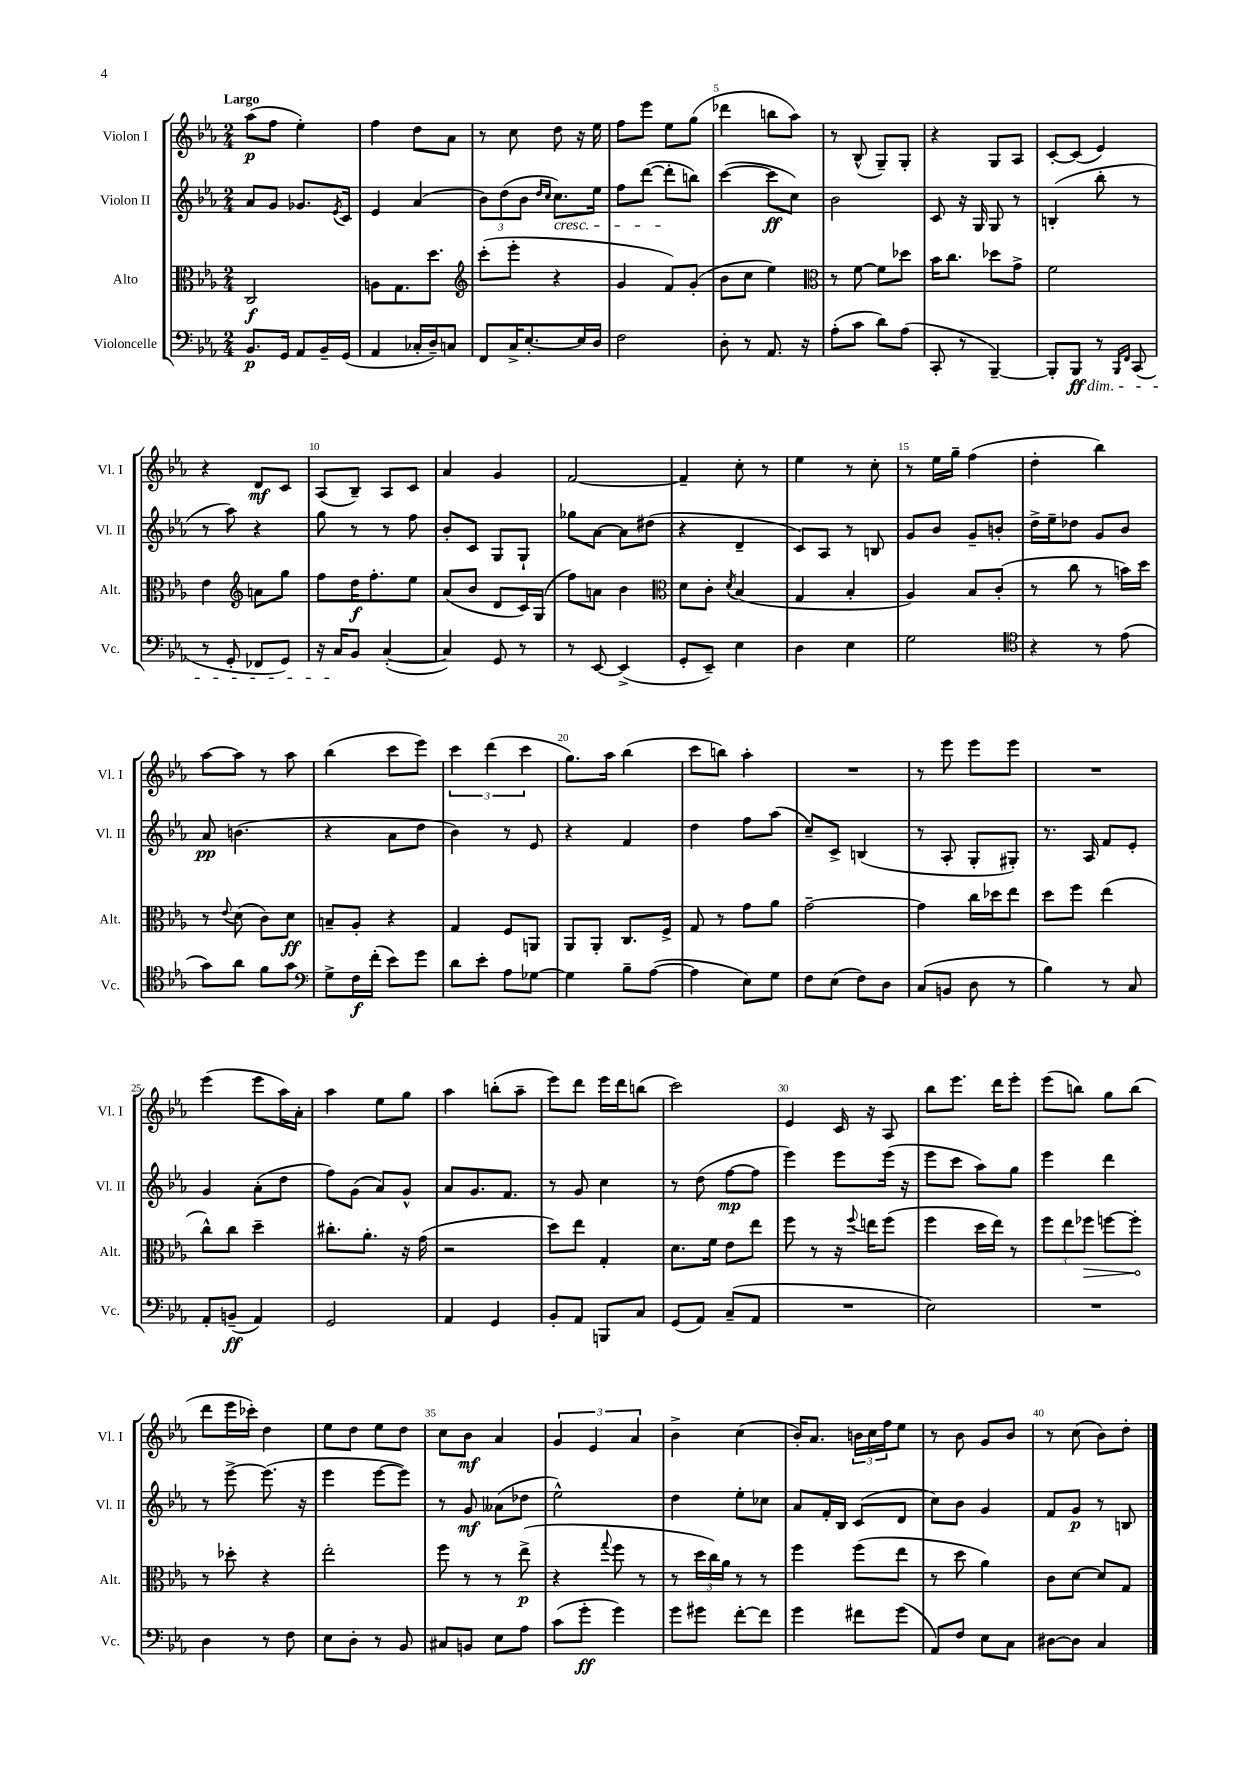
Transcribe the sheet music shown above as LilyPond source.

<<
\new StaffGroup <<
\new Staff = "s0" \with { instrumentName = "Violon I" shortInstrumentName = "Vl. I" } {
    \clef treble \key ees \major \numericTimeSignature \time 2/4 \tempo "Largo"
    aes''8\p( f''8 ees''4-.) |
    f''4 d''8 aes'8 |
    r8 c''8 d''8 r16 ees''16 |
    f''8 ees'''8 ees''8 g''8( |
    des'''4 b''8 aes''8) |
    r8 bes8-^( g8--) g8-. |
    r4 g8 aes8 |
    c'8~-. c'8( ees'4) |
    r4 d'8\mf c'8 |
    aes8( bes8--) aes8 c'8 |
    aes'4 g'4 |
    f'2~ |
    f'4-- c''8-. r8 |
    ees''4 r8 c''8-. |
    r8 ees''16 g''16-- f''4( |
    d''4-. bes''4) |
    aes''8~ aes''8 r8 aes''8 |
    bes''4( c'''8 ees'''8) |
    \tuplet 3/2 { c'''4 d'''4( c'''4 } |
    g''8.) aes''16 bes''4( |
    c'''8 b''8) aes''4-. |
    R2 |
    r8 ees'''8 ees'''8 ees'''8 |
    R2 |
    ees'''4( ees'''8 aes''16) aes'16-. |
    aes''4 ees''8 g''8 |
    aes''4 b''8-.( aes''8-- |
    ees'''8) d'''8 ees'''16 d'''16 b''8( |
    c'''2) |
    ees'4 c'16 r16 aes8 |
    bes''8 ees'''8. d'''16 ees'''8-. |
    ees'''8( b''8) g''8 b''8( |
    d'''8 ees'''16 ces'''16-.) d''4 |
    ees''8 d''8 ees''8 d''8 |
    c''8 bes'8\mf aes'4 |
    \tuplet 3/2 { g'4 ees'4 aes'4 } |
    bes'4-> c''4( |
    bes'16-.) aes'8. \tuplet 3/2 { b'16 c''16 f''16 } ees''8 |
    r8 bes'8 g'8 bes'8 |
    r8 c''8( bes'8) d''8-. \bar "|." |
}
\new Staff = "s1" \with { instrumentName = "Violon II" shortInstrumentName = "Vl. II" } {
    \clef treble \key ees \major \numericTimeSignature \time 2/4
    aes'8 g'8 ges'8. \acciaccatura { ees'8 } c'16 |
    ees'4 aes'4( |
    \tuplet 3/2 { bes'8) d''8( bes'8 } \grace { d''16 c''16 } c''8.\cresc) ees''16 |
    f''8 d'''8~( d'''8-.\! b''8) |
    c'''4~( c'''8\ff c''8) |
    bes'2 |
    c'8 r16 g16 g8 r8 |
    b4-.( bes''8-. r8 |
    r8 aes''8) r4 |
    g''8 r8 r8 f''8 |
    bes'8-. c'8 g8 g8-! |
    ges''8 aes'8~ aes'8 dis''8( |
    r4 d'4-- |
    c'8) aes8 r8 b8 |
    g'8 bes'8 g'8-- b'8-. |
    d''16-> ees''16-- des''8 g'8 bes'8 |
    aes'8\pp b'4.( |
    r4 aes'8 d''8 |
    bes'4) r8 ees'8 |
    r4 f'4 |
    d''4 f''8 aes''8( |
    c''8--) c'8-> b4( |
    r8 aes8-. g8-. gis8-.) |
    r8. aes16 f'8 ees'8-. |
    g'4 aes'8-.( d''8 |
    f''8) g'8( aes'8) g'8-^ |
    aes'8 g'8. f'8. |
    r8 g'8 c''4 |
    r8 d''8( f''8~\mp f''8 |
    ees'''4) ees'''8 ees'''16( r16 |
    ees'''8 c'''8 aes''8) g''8 |
    ees'''4 d'''4 |
    r8 ees'''8~-> ees'''8.( r16 |
    ees'''4 ees'''8~ ees'''8) |
    r8 g'8\mf aeses'8( des''8 |
    ees''2-^) |
    d''4 ees''8-. ces''8 |
    aes'8 f'16-. bes16 c'8( d'8 |
    c''8) bes'8 g'4 |
    f'8 g'8\p r8 b8 \bar "|." |
}
\new Staff = "s2" \with { instrumentName = "Alto" shortInstrumentName = "Alt." } {
    \clef alto \key ees \major \numericTimeSignature \time 2/4
    c2\f |
    a8 g8. d''8. |
    \clef treble c'''8-.( ees'''8-. r4 |
    g'4 f'8) g'8-.( |
    bes'8 c''8 ees''4) |
    \clef alto r8 f'8~ f'8 des''8 |
    bes'16 c''8. des''8 g'8-> |
    f'2 |
    ees'4 \clef treble a'8 g''8 |
    f''8 d''16\f f''8.-. ees''8 |
    aes'8( bes'8 d'8 c'16) g16( |
    f''8) a'8 bes'4 |
    \clef alto d'8 c'8-. \acciaccatura { d'8 } bes4( |
    g4 bes4-. |
    aes4) bes8 c'8-.( |
    r8 c''8 r8 b'16) d''16 |
    r8 \appoggiatura { ees'8 } d'8( c'8) d'8\ff |
    b8-- aes8-. r4 |
    g4 f8 a,8 |
    aes,8 aes,8-. c8. f16-> |
    g8 r8 g'8 aes'8 |
    g'2~-- |
    g'4 c''16 des''16 ees''8 |
    d''8 f''8 ees''4( |
    c''8-^) c''8 d''4-- |
    cis''8.-. aes'8.-. r16 g'16( |
    r2 |
    d''8) ees''8 g4-. |
    d'8. f'16 ees'8 ees''8 |
    f''8 r8 r16 \appoggiatura { f''8 } e''16 f''8( |
    f''4 d''16 ees''16) r8 |
    \tuplet 3/2 { f''8 ees''8 \once \override Hairpin.circled-tip = ##t fes''8\> } f''8~ f''8-.\! |
    r8 des''8-. r4 |
    ees''2-. |
    f''8 r8 r8 ees''8->\p( |
    r4 \appoggiatura { g''8 } f''8 r8 |
    r8 \tuplet 3/2 { d''16 c''16) aes'16 } r8 r8 |
    f''4 f''8( ees''8 |
    r8 d''8 aes'4) |
    c'8 d'8~ d'8 g8 \bar "|." |
}
\new Staff = "s3" \with { instrumentName = "Violoncelle" shortInstrumentName = "Vc." } {
    \clef bass \key ees \major \numericTimeSignature \time 2/4
    bes,8.\p g,16 aes,8 bes,16-- g,16( |
    aes,4 ces16-. d16--) c8 |
    f,8 c16-> ees8.~-. ees16 d16 |
    f2 |
    d8-. r8 aes,8. r16 |
    aes8-.( c'8 d'8) aes8( |
    c,8-. r8 bes,,4~--) |
    bes,,8-. bes,,8\ff\dim r8 \grace { bes,,16 f,16 } c,8( |
    r8 g,8-. fes,8 g,8) |
    r16 c16\! bes,8 c4~-.( |
    c4) g,8 r8 |
    r8 ees,8~ ees,4->( |
    g,8-. ees,8--) ees4 |
    d4 ees4 |
    g2 |
    \clef tenor r4 r8 ees'8( |
    g'8) aes'8 f'8 g'8 |
    \clef bass g8-> f16\f f'16-.( ees'8) g'8 |
    d'8 ees'8-. aes8 ges8~ |
    ges4 bes8-- aes8~( |
    aes4 ees8) g8 |
    f8 ees8( f8) d8 |
    c8( b,8 d8 r8 |
    bes4) r8 c8 |
    aes,8-. b,8--\ff( aes,4) |
    g,2 |
    aes,4 g,4 |
    bes,8-. aes,8 b,,8 c8 |
    g,8( aes,8) c8--( aes,8 |
    R2 |
    ees2) |
    R2 |
    d4 r8 f8 |
    ees8 d8-. r8 bes,8 |
    cis8 b,8 ees8 aes8 |
    c'8( g'8-.\ff g'4) |
    g'8 gis'8 f'8~-. f'8 |
    g'4 fis'8 g'8( |
    aes,8) f8 ees8 c8 |
    dis8~ dis8 c4 \bar "|." |
}
>>
>>
\layout { \context { \Score \override BarNumber.break-visibility = ##(#f #t #t) barNumberVisibility = #(every-nth-bar-number-visible 5) } }
